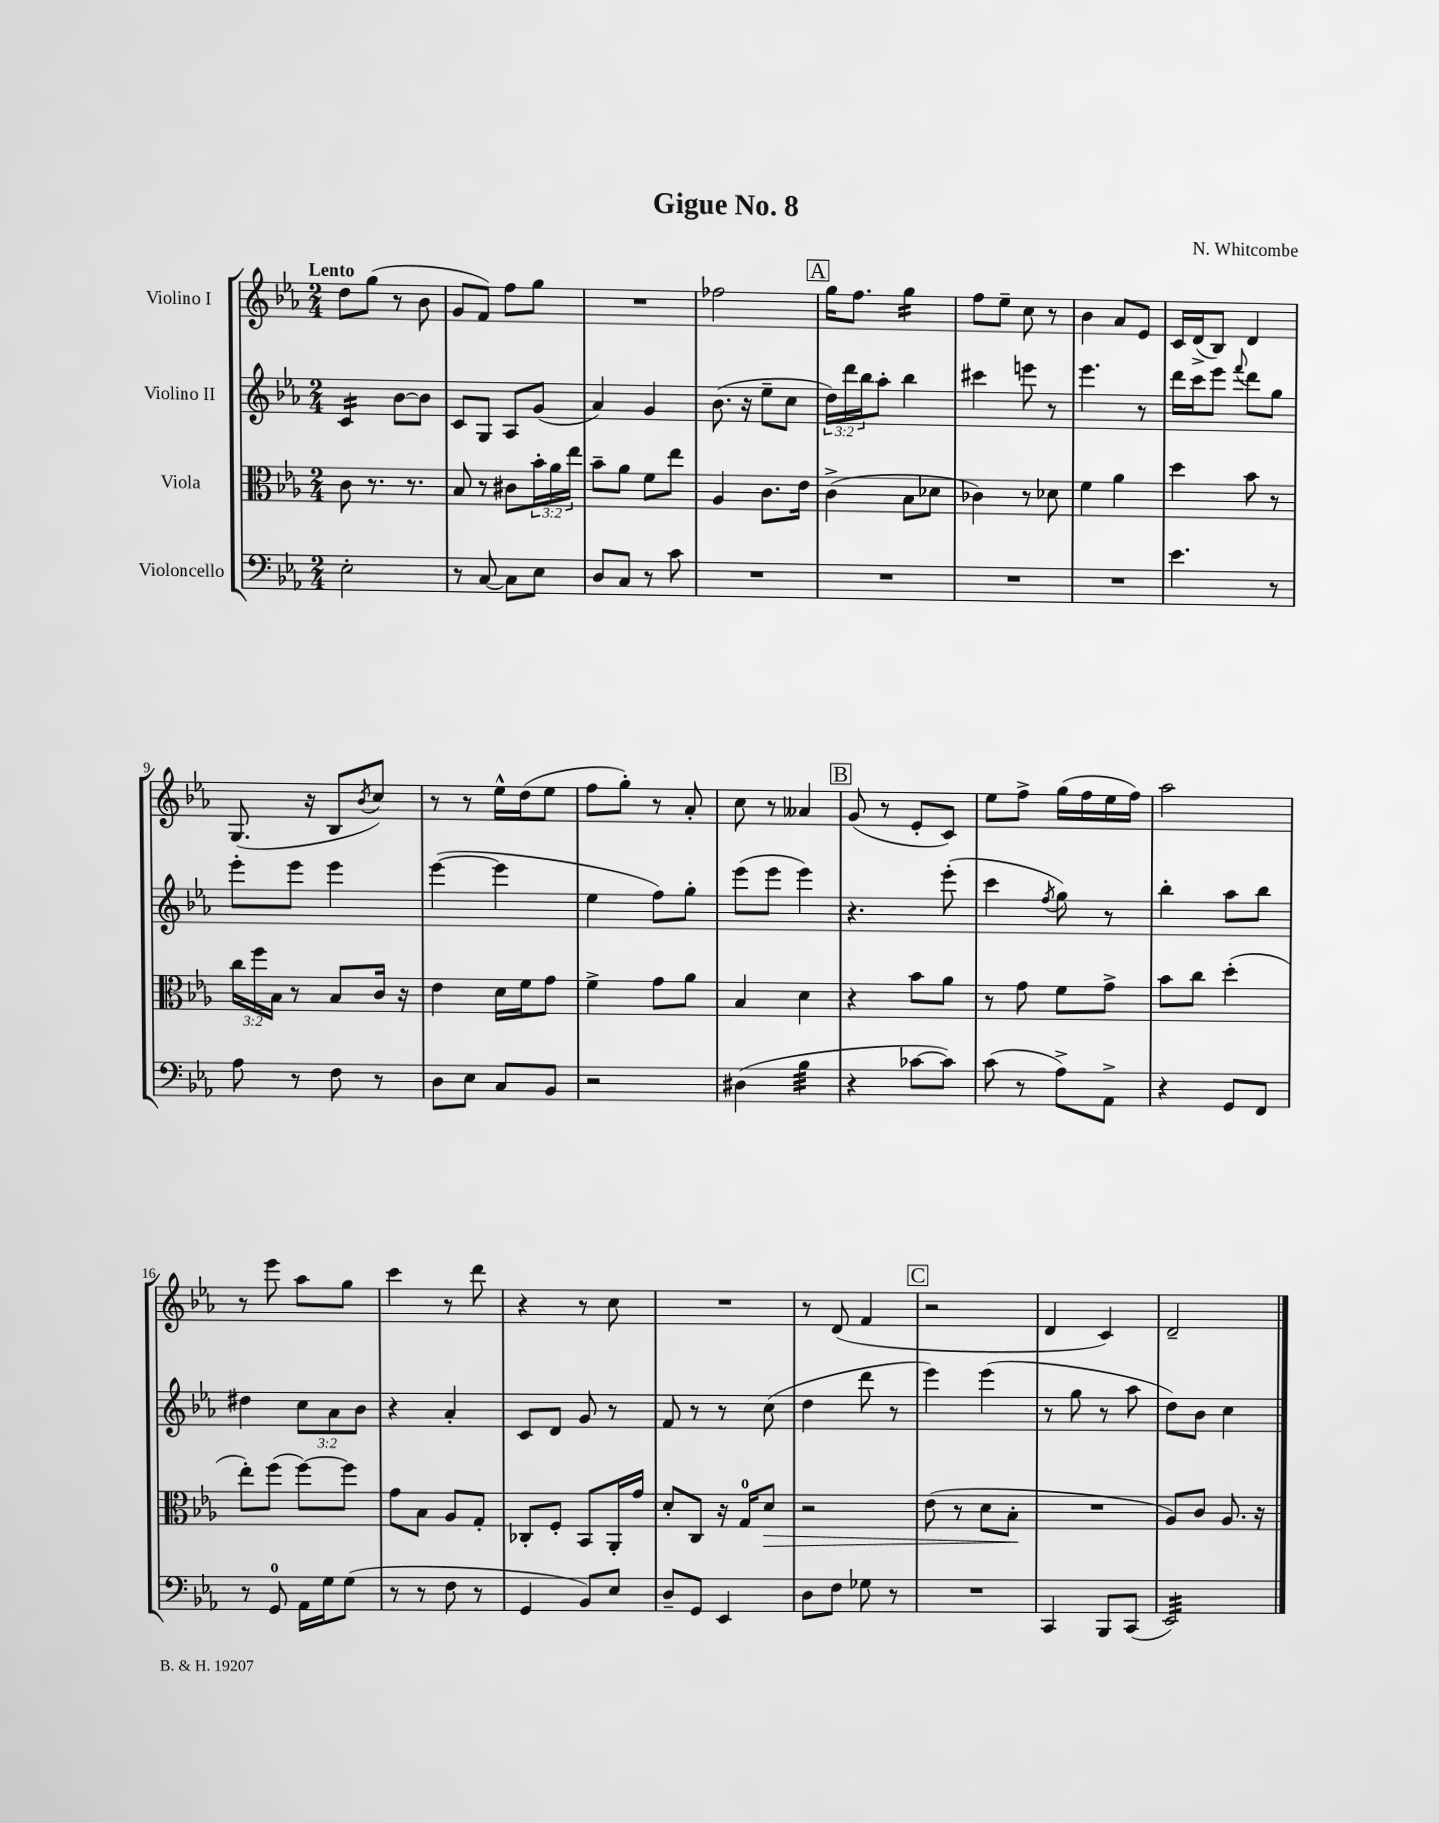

**kern	**kern	**kern	**kern
*staff4	*staff3	*staff2	*staff1
*clefF4	*clefC3	*clefG2	*clefG2
*k[b-e-a-]	*k[b-e-a-]	*k[b-e-a-]	*k[b-e-a-]
*M2/4	*M2/4	*M2/4	*M2/4
2E-'	8c	4c	8dd
.	8.r	.	(8gg
.	.	[8b-	8r
.	8.r	.	.
.	.	8b-]	8b-
=	=	=	=
8r	8B-	8c	8g
[8C	8r	8G	8f)
8C]	8c#	8A-	8ff
8E-	24b-'	(8g	8gg
.	24a-	.	.
.	24ee-	.	.
=	=	=	=
8D	8b-~	4a-)	2r
8C	8a-	.	.
8r	8f	4g	.
8c	8ee-	.	.
=	=	=	=
2r	4A-	(8.b-	2ff-
.	.	16r	.
.	8.c	8ee-~	.
.	.	8cc	.
.	16e-	.	.
=	=	=	=
2r	(4c^	24dd)	16gg
.	.	24ddd	.
.	.	.	8.ff
.	.	24bb-	.
.	.	8aa-'	.
.	8B-	4bb-	4gg
.	8d-	.	.
=	=	=	=
2r	4c-)	4ccc#	8ff
.	.	.	8ee-~
.	8r	8eee	8cc
.	8d-	8r	8r
=	=	=	=
2r	4f	4.eee-	4b-
.	4a-	.	8a-
.	.	8r	8e-
=	=	=	=
4.e-	4dd	16ddd	16c
.	.	16ccc	(16d^
.	.	8eee-	8B-)
.	.	8qqfff	.
.	8b-	8ddd	4d
8r	8r	8gg	.
=	=	=	=
8A-	24cc	8eee-'	(8.G
.	24ff	.	.
.	24B-	.	.
8r	8r	8eee-	.
.	.	.	16r
8F	8B-	4eee-	8B-
.	.	.	8qb-
8r	16c	.	8cc)
.	16r	.	.
=	=	=	=
8D	4e-	([4eee-	8r
8E-	.	.	8r
8C	16d	4eee-]	16ee-^^
.	16f	.	(16dd
8BB-	8g	.	8ee-
=	=	=	=
2r	4f^	4ee-	8ff
.	.	.	8gg')
.	8g	8ff)	8r
.	8a-	8gg'	8a-'
=	=	=	=
(4D#	4B-	(8eee-	8cc
.	.	8eee-	8r
4B-	4d	4eee-)	4a--
=	=	=	=
4r	4r	4.r	(8g
.	.	.	8r
[8c-	8b-	.	8e-'
8c-])	8a-	(8eee-'	8c)
=	=	=	=
(8c	8r	4ccc	8ee-
8r	8g	.	8ff^
.	.	8qff	.
8A-^)	8f	8gg)	(16gg
.	.	.	16ff
8AA-^	8g^	8r	16ee-
.	.	.	16ff)
=	=	=	=
4r	8b-	4bb-'	2aa-
.	8cc	.	.
8GG	(4dd'	8aa-	.
8FF	.	8bb-	.
=	=	=	=
8r	8ee-')	4dd#	8r
8GG	(8ff	.	8eee-
16AA-	[8ff)	12cc	8aa-
16G	.	.	.
.	.	12a-	.
(8G	8ff]	.	8gg
.	.	12b-	.
=	=	=	=
8r	8g	4r	4ccc
8r	8B-	.	.
8F	8A-	4a-'	8r
8r	8G'	.	8ddd
=	=	=	=
4GG	8C-'	8c	4r
.	8F'	8d	.
8BB-)	8BB-	8g	8r
8E-	16AA-'	8r	8cc
.	16g	.	.
=	=	=	=
8D~	8d'	8f	2r
8GG	8C	8r	.
4EE-	16r	8r	.
.	16G	.	.
.	8d	(8cc	.
=	=	=	=
8D	2r	4dd	8r
8F	.	.	(8d
8G-	.	8ddd	4f
8r	.	8r	.
=	=	=	=
2r	(8e-	4eee-)	2r
.	8r	.	.
.	8d	(4eee-	.
.	8B-'	.	.
=	=	=	=
4CC	2r	8r	4d
.	.	8gg	.
8BBB-	.	8r	4c)
(8CC	.	8aa-	.
=	=	=	=
2EE-)	8A-)	8dd)	2d~
.	8c	8b-	.
.	8.A-	4cc	.
.	16r	.	.
==	==	==	==
*-	*-	*-	*-
